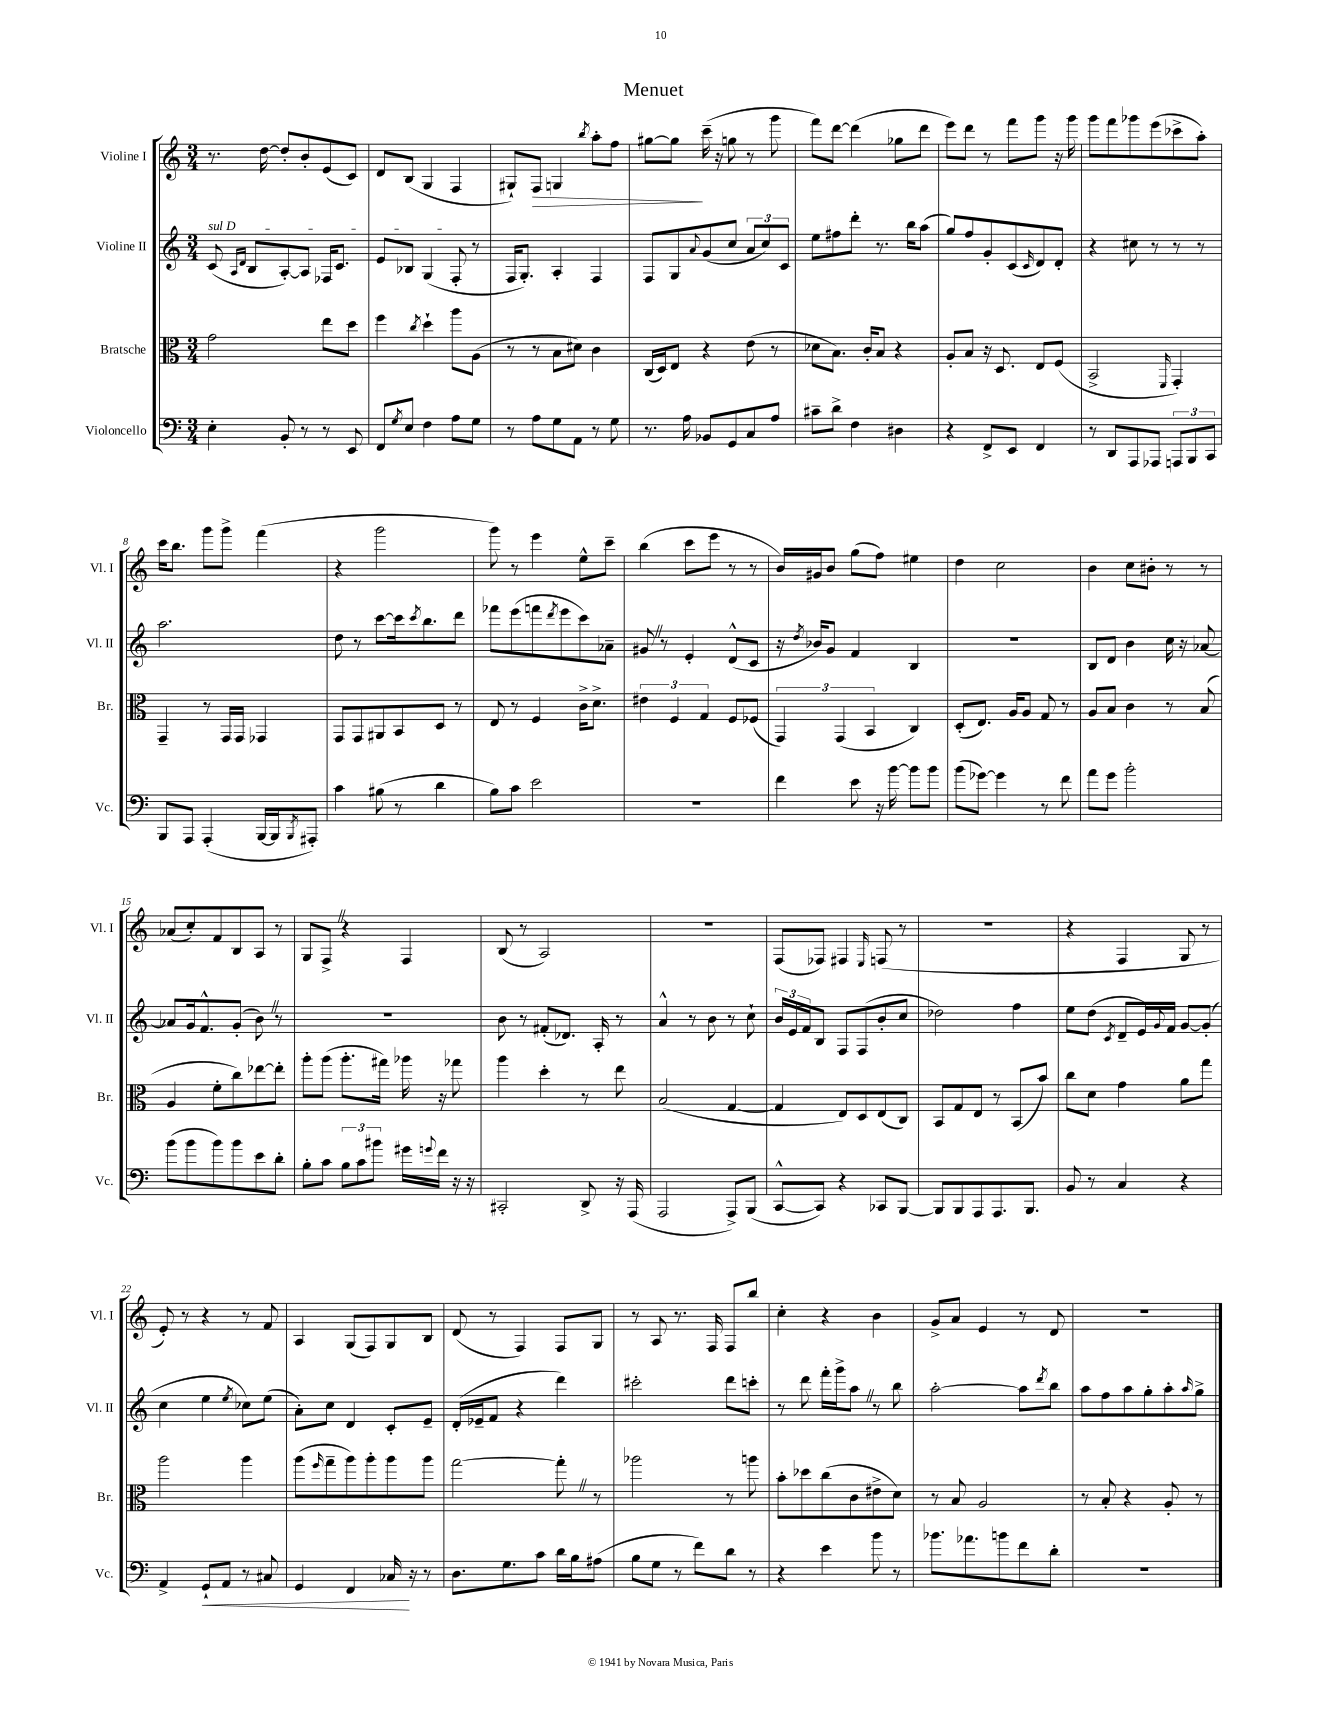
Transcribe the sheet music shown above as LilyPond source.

\header { title = "Menuet" }
<<
\new StaffGroup <<
\new Staff = "s0" \with { instrumentName = "Violine I" shortInstrumentName = "Vl. I" } {
    \clef treble \key c \major \numericTimeSignature \time 3/4
    r8. d''16~ d''8-. b'8-. e'8( c'8) |
    d'8 b8( g4 f4 |
    gis8-!) f8\> g4 \acciaccatura { b''8 } a''8-. f''8 |
    gis''8~ gis''8\! c'''16--( r16 g''8 r8 g'''8 |
    f'''8) d'''8~ d'''4( ges''8 d'''8 |
    e'''8) d'''8 r8 f'''8 g'''8 r16 g'''16 |
    g'''8 f'''8 ges'''8 e'''8( ces'''8-> a''8-.) |
    c'''16 b''8. g'''8 g'''8-> f'''4( |
    r4 g'''2 |
    g'''8) r8 e'''4 e''8-^ c'''8-- |
    b''4( c'''8 e'''8 r8 r8 |
    b'16) gis'16 b'8 g''8( f''8) eis''4 |
    d''4 c''2 |
    b'4 c''8 bis'8-. r8 r8 |
    aes'8( c''8-.) f'8 b8 a8 r8 |
    g8 f8-> \once \override BreathingSign.text = \markup { \musicglyph "scripts.caesura.straight" } \breathe r4 f4 |
    b8( r8 a2) |
    R2. |
    f8( fes8) fis4 \grace { e16 } f8( r8 |
    R2. |
    r4 f4 g8 r8 |
    e'8-.) r8 r4 r8 f'8 |
    a4 g8( f8) g8 b8 |
    d'8( r8 f4) f8 g8 |
    r8 a8 r8. f16 f8 b''8 |
    c''4-. r4 b'4 |
    g'8-> a'8 e'4 r8 d'8 |
    R2. \bar "|." |
}
\new Staff = "s1" \with { instrumentName = "Violine II" shortInstrumentName = "Vl. II" } {
    \clef treble \key c \major \numericTimeSignature \time 3/4
    \once \override TextSpanner.bound-details.left.text = \markup { \italic "sul D" } c'8\startTextSpan( \grace { a16 d'16 } b8 a8~-.) a8 fes16 c'8. |
    e'8 bes8 g4( f8-.\stopTextSpan r8 |
    f16 g8.-.) a4-. f4 |
    f8 g8 \appoggiatura { a'8 } g'8( c''8 \tuplet 3/2 { a'8 c''8) c'8 } |
    e''8 fis''8 d'''8-. r8. b''16 a''8( |
    g''8) f''8 g'8-. c'8( \grace { c'16 } d'8) d'8-. |
    r4 cis''8 r8 r8 r8 |
    a''2. |
    d''8 r8 c'''8~ c'''16 \acciaccatura { c'''8 } b''8. d'''8 |
    fes'''8 e'''8( f'''8 \acciaccatura { d'''8 } e'''8 c'''8) aes'8-- |
    gis'8 \once \override BreathingSign.text = \markup { \musicglyph "scripts.caesura.straight" } \breathe r8 e'4-. d'8-^( c'8 |
    r16 \acciaccatura { d''8 } bes'16) g'8 f'4 b4 |
    R2. |
    b8 d'8 b'4 c''16 r16 aes'8~ |
    aes'8 g'16 f'8.-^ g'8-.( b'8) \once \override BreathingSign.text = \markup { \musicglyph "scripts.caesura.straight" } \breathe r8 |
    R2. |
    b'8 r8 fis'8-.( des'8.) a16-. r8 |
    a'4-^ r8 b'8 r8 c''8-! |
    \tuplet 3/2 { b'16 e'16 f'16 } b8 f8 f8( b'8-. c''8 |
    des''2) f''4 |
    e''8 d''8( \acciaccatura { c'8 } d'8-- e'16) \appoggiatura { g'8 } f'16 g'8~ g'8-.( |
    c''4 e''4 \acciaccatura { e''8 } ces''8) e''8( |
    a'8-.) c''8 d'4 c'8-. e'8-- |
    d'16-.( ees'16-- f'8 r4 d'''4) |
    cis'''2-. d'''8 c'''8-. |
    r8 d'''8 f'''16-. g'''16-> a''8 \once \override BreathingSign.text = \markup { \musicglyph "scripts.caesura.straight" } \breathe r8 b''8 |
    a''2~-. a''8 \acciaccatura { d'''8 } b''8 |
    a''8 f''8 a''8 g''8-. a''8-. \grace { a''16 } g''8-> \bar "|." |
}
\new Staff = "s2" \with { instrumentName = "Bratsche" shortInstrumentName = "Br." } {
    \clef alto \key c \major \numericTimeSignature \time 3/4
    g'2 e''8 d''8 |
    f''4 \acciaccatura { c''8 } d''4-! a''8 a8( |
    r8 r8 b8 dis'8) c'4 |
    c16( d16) e8 r4 e'8( r8 |
    des'8 b8.) c'16-. b8 r4 |
    a8-. b8 r16 d8. e8 f8( |
    b,2-> \grace { f,16 } g,4-.) |
    g,4-- r8 g,16 g,16 ges,4 |
    g,8 g,8 ais,8 b,8 d8 r8 |
    e8 r8 f4 c'16-> d'8.-> |
    \tuplet 3/2 { eis'4 f4 g4 } f8 fes8( |
    \tuplet 3/2 { g,4) g,4( b,4 } c4) |
    d8-.( e8.) a16 a8 g8 r8 |
    a8 b8 c'4 r8 b8( |
    a4 f'8-. c''8) ees''8~ ees''8-. |
    a''8-. a''8( a''8.-. gis''16) aes''16 r16 ges''8 |
    a''4 d''4-. r8 e''8 |
    b2( g4~ |
    g4 e8) d8 e8( c8) |
    b,8 g8 e8 r8 b,8( b'8) |
    c''8 d'8 g'4 a'8 g''8 |
    a''2 a''4 |
    a''8( \grace { f''16 } g''8-- a''8) a''8-. a''8 a''8 |
    g''2~ g''8-. \once \override BreathingSign.text = \markup { \musicglyph "scripts.caesura.straight" } \breathe r8 |
    aes''2 r8 a''8 |
    b'8-. des''8 c''8( c'8 eis'8-> d'8) |
    r8 b8 a2 |
    r8 b8-. r4 a8-. r8 \bar "|." |
}
\new Staff = "s3" \with { instrumentName = "Violoncello" shortInstrumentName = "Vc." } {
    \clef bass \key c \major \numericTimeSignature \time 3/4
    e4-. b,8-. r8 r8 e,8 |
    f,8 \acciaccatura { g8 } e8 f4 a8 g8 |
    r8 a8 g8 a,8 r8 g8 |
    r8. a16 bes,8 g,8 c8 a8 |
    cis'8-- d'8-> f4 dis4 |
    r4 f,8-> e,8 f,4 |
    r8 d,8 a,,8 aes,,8 \tuplet 3/2 { a,,8 b,,8 c,8 } |
    b,,8 a,,8 a,,4-.( b,,16~ b,,16 \acciaccatura { b,,8 } ais,,8-.) |
    c'4 bis8( r8 d'4 |
    b8) c'8 e'2 |
    R2. |
    f'4 e'8 r16 b'16~ b'8 b'8 |
    b'8( ges'8~) ges'4 r8 f'8 |
    a'8 g'8 b'2-. |
    b'8( b'8 b'8) b'8 e'8 d'8-. |
    b8-. c'8 \tuplet 3/2 { b8 c'8 bis'8 } gis'16 \appoggiatura { g'8 } f'16 r16 r16 |
    cis,2-. d,8-> r16 a,,16( |
    a,,2 a,,8->) b,,8( |
    c,8~-^ c,8) r4 ces,8 b,,8~ |
    b,,8 b,,8 a,,8 a,,8. b,,8. |
    b,8 r8 c4 r4 |
    a,4-> g,8-!\< a,8 r8 cis8 |
    g,4 f,4 ces16\! r16 r8 |
    d8. g8. c'8 d'16 b16 ais8( |
    b8 g8 r8 f'8) d'8 r8 |
    r4 e'4 b'8 r8 |
    bes'8. aes'8. b'8 f'8 d'8-. |
    R2. \bar "|." |
}
>>
>>
